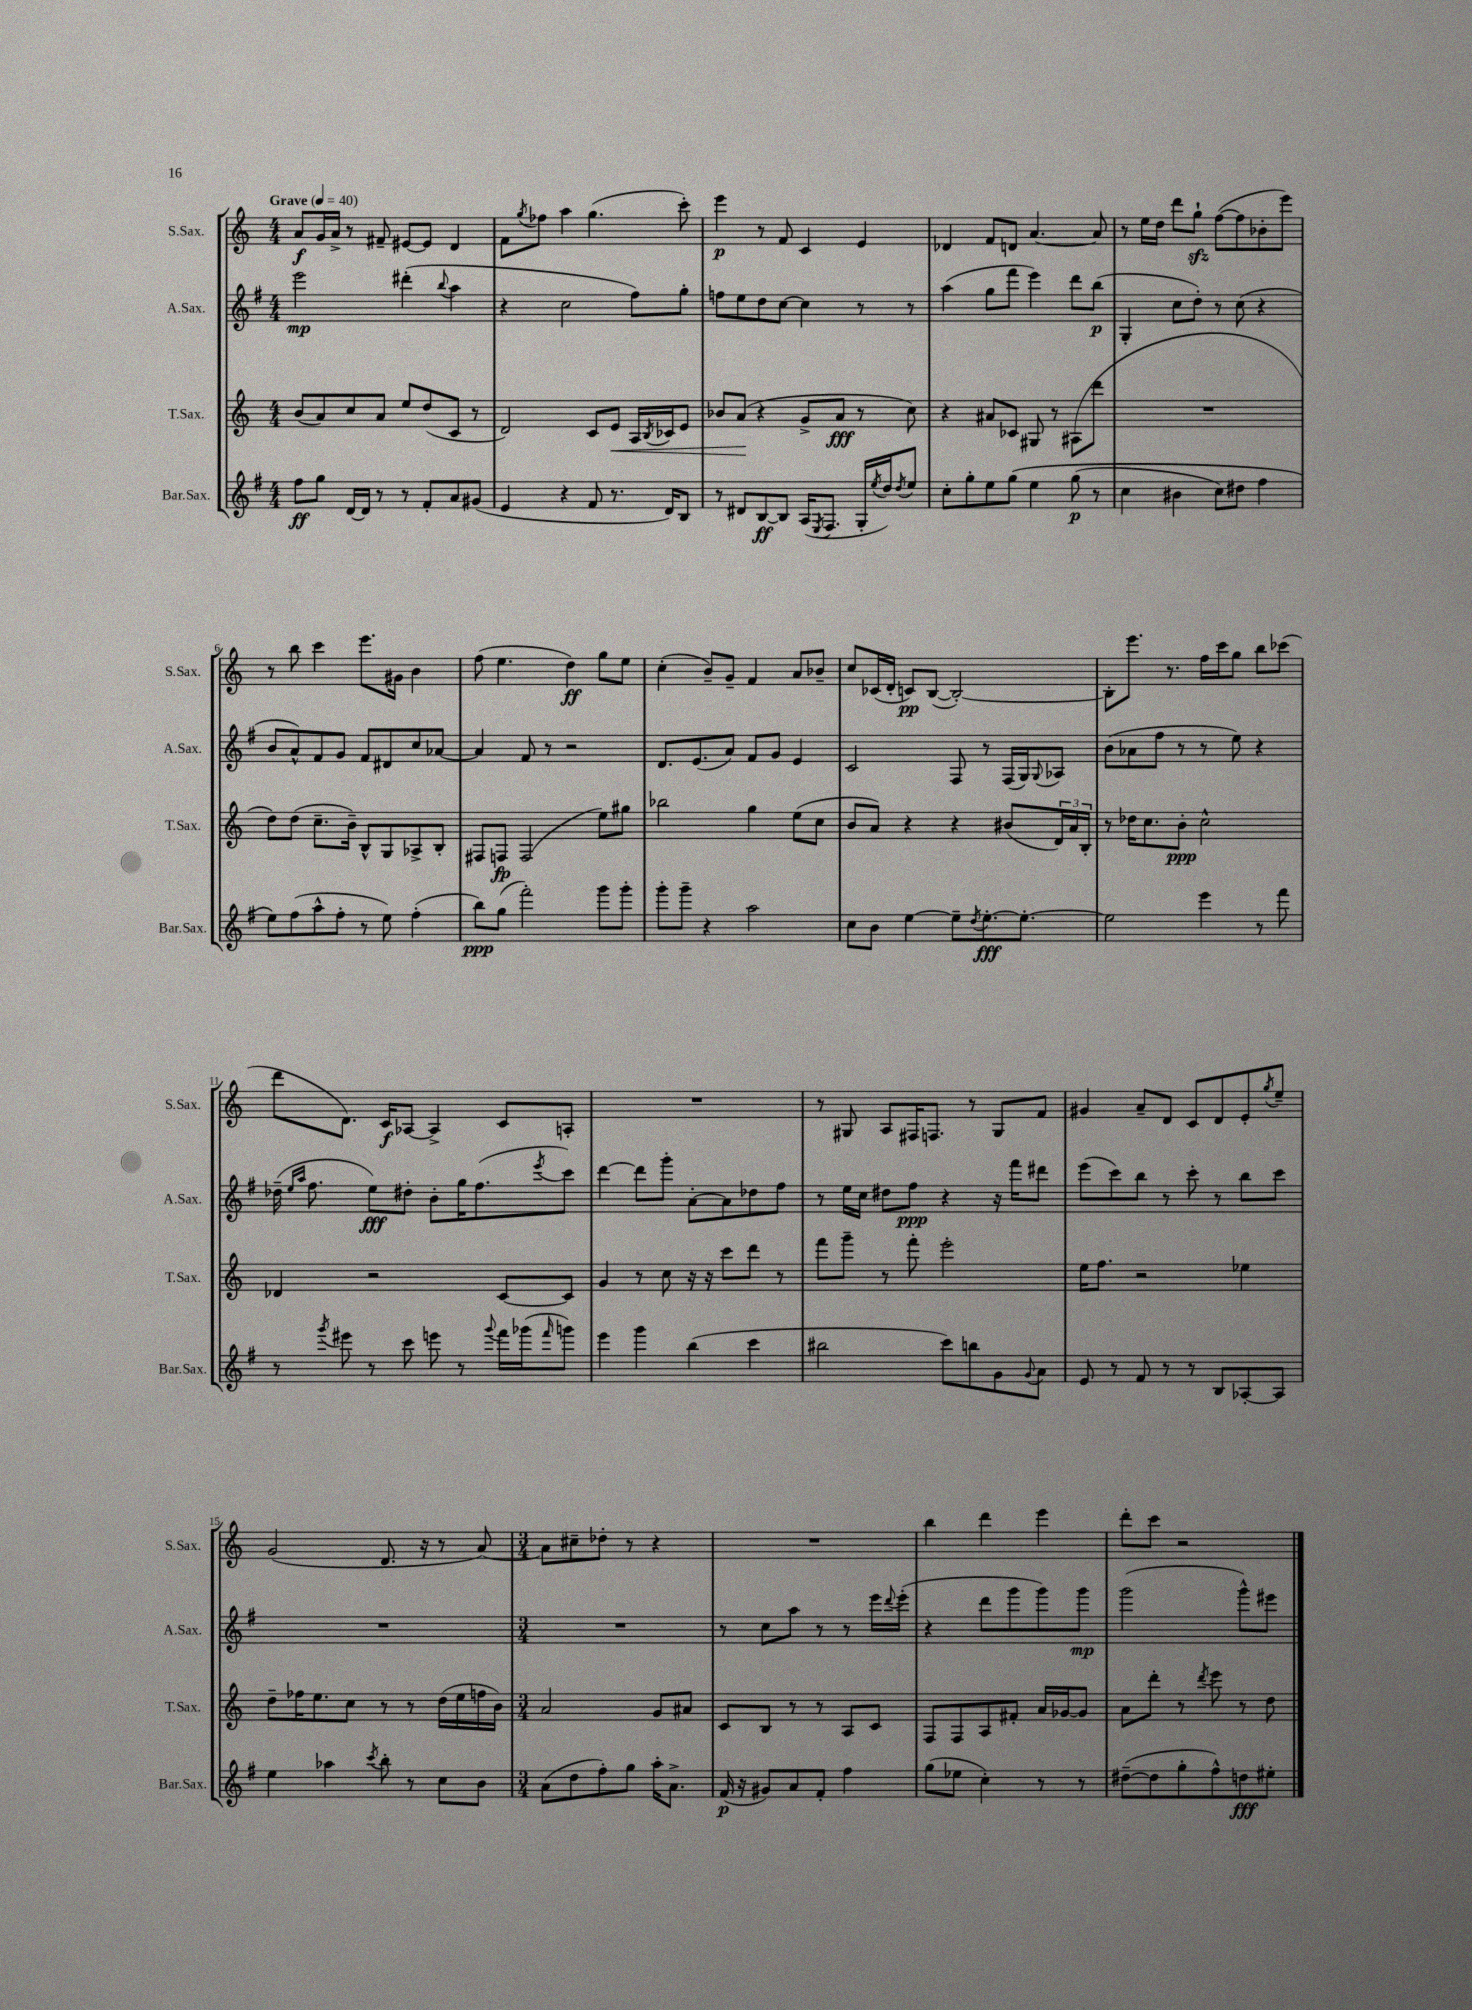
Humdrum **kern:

**kern	**kern	**kern	**kern
*staff4	*staff3	*staff2	*staff1
*clefG2	*clefG2	*clefG2	*clefG2
*k[f#]	*k[]	*k[f#]	*k[]
*M4/4	*M4/4	*M4/4	*M4/4
*MM40	*MM40	*MM40	*MM40
8ff#	(8b	2eee	8a
8gg	8a)	.	16g
.	.	.	16a^
[16d	8cc	.	8r
16d]	.	.	.
8r	8a	.	8f#~
8r	8ee	(4ddd#'	[8e#
8f#'	(8dd	.	8e#]
.	.	8qqbb	.
8a	8c	4aa	4d
(8g#	8r	.	.
=	=	=	=
4e	2d)	4r	8f
.	.	.	8qgg
.	.	.	8ff-
4r	.	2cc	4aa
8f#	8c	.	(4.gg
8.r	8e	.	.
.	16A	8ff#)	.
.	8qB	.	.
16d)	16c-	.	.
8B	8e	8gg'	8ccc')
=	=	=	=
8r	8b-	8ff	4eee
8d#	(8a	8ee	.
[8B	4r	8dd	8r
8B]	.	[8cc	8f
(16A	8g^	4cc]	4c
8qE	.	.	.
8.F#	.	.	.
.	8a	.	.
16G'	8r	8r	4e
8qee	.	.	.
16dd)	.	.	.
8qdd	.	.	.
8ee	8cc)	8r	.
=	=	=	=
8cc'	4r	(4aa	4d-
8gg'	.	.	.
8ee	8a#	8gg	8f
&(8gg	8c-	8fff#	8d
4ee	8G#	4eee)	[4.a
.	8r	.	.
(8gg	(8A#	8ddd	.
8r	8ddd	(8bb	8a]
=	=	=	=
4cc	1r	4G'	8r
.	.	.	16ee
.	.	.	16dd
4b#	.	8cc	8ddd
.	.	8dd')	8gg`
8cc)	.	8r	([8ff
8dd#	.	(8cc	8ff]
4ff#	.	4r	8b-'
.	.	.	8eee)
=	=	=	=
8ee&)	8dd)	8b	8r
(8ff#	(8dd	8a^^)	8bb
8aa^^	8.cc~	8f#	4ccc
8ff#'	.	8g	.
.	16b~)	.	.
8r	8B^^	8f#	8.eee
8ee)	8G	8d#	.
.	.	.	16g#
(4ff#'	8A-^	8cc	4b
.	8B'	[8a-	.
=	=	=	=
8bb)	8F#	4a-]	(8ff
(8gg	8F	.	4.ee
2fff#')	(2F	8f#	.
.	.	8r	.
.	.	2r	4dd)
8ggg	8ee)	.	8gg
8ggg'	8gg#	.	8ee
=	=	=	=
8ggg'	2bb-	8.d	(4cc'
8ggg~	.	.	.
.	.	(8.e	.
4r	.	.	8b~)
.	.	8a)	8g~
2aa	4gg	8f#	4f
.	.	8g	.
.	(8ee	4e	8a
.	8cc	.	8b-~
=	=	=	=
8cc	8b	2c	8cc
8b	8a)	.	(16c-
.	.	.	16d'
[4ee	4r	.	8c)
.	.	.	([8B
8ee~]	4r	8F#	2B'_)
8qdd	.	.	.
[8.ee'	.	8r	.
.	(8b#	(16F#	.
8.ee'_	.	16G)	.
.	.	8qqG	.
.	24d)	8A-	.
.	24a	.	.
.	24B'	.	.
=	=	=	=
2ee]	8r	(8b	8B']
.	16dd-	8a-	8.eee
.	8.cc	.	.
.	.	8ff#	.
.	.	.	8.r
.	8b'	8r	.
4eee	2cc^^	8r	16ff
.	.	.	16ccc
.	.	8ee)	8gg
8r	.	4r	8bb
8fff#	.	.	(8ccc-
=	=	=	=
8r	4d-	(16dd-~	8ddd
.	.	16qqee	.
.	.	16qqaa	.
.	.	8.ff#	.
8qggg	.	.	.
8eee#	.	.	8.d)
8r	2r	8ee)	.
.	.	.	16c
8ccc	.	8dd#'	[8A-
8eee	.	8b'	4A-^]
8r	.	16gg	.
.	.	(8.ff#	.
8qqggg	.	.	.
16fff#	[8c	.	8c
(16ggg-	.	.	.
16qqfff#	.	8qeee	.
8ggg)	8c]	8ccc)	8A'
=	=	=	=
4eee	4g	[4ddd	1r
4ggg	8r	8ddd]	.
.	8cc	8ggg'	.
(4bb	16r	[8a'	.
.	16r	.	.
.	8ccc	8a]	.
4ccc	8ddd	8dd-	.
.	8r	8ff#	.
=	=	=	=
2bb#	8fff	8r	8r
.	8ggg~	16ee	8G#
.	.	16cc	.
.	8r	8dd#	8A
.	8fff'	8ff#	16F#
.	.	.	8.F
8ccc)	2eee'	4r	.
8bb	.	.	8r
8g	.	16r	8G#
.	.	16fff#	.
8qqg	.	.	.
8a	.	8ddd#	8f
=	=	=	=
8e	16ee	(8eee	4g#
.	8.ff	.	.
8r	.	8ccc)	.
8f#	2r	8bb	8a~
8r	.	8r	8d
8r	.	8ccc'	8c
8B	.	8r	8d
[8A-'	4ee-	8bb	8e'
.	.	.	8qgg
8A-]	.	8ccc	8ee~
=	=	=	=
4ee	8dd~	1r	(2g
.	16ff-	.	.
.	8.ee	.	.
4aa-	.	.	.
.	8cc	.	.
8qccc	.	.	.
8bb'	8r	.	8.d
8r	8r	.	.
.	.	.	16r
8cc	(16dd	.	8r
.	16ee	.	.
8b	16ff	.	[8a)
.	16b)	.	.
=	=	=	=
*M3/4	*M3/4	*M3/4	*M3/4
(8a	2a	2.r	8a]
8dd	.	.	8cc#~
8ff#')	.	.	8dd-'
8gg	.	.	8r
16aa'	8g	.	4r
8.a^	.	.	.
.	8a#	.	.
=	=	=	=
(16f#	8c	8r	2.r
16r	.	.	.
8g#)	8B	8cc	.
8a	8r	8aa	.
8f#'	8r	8r	.
4ff#	8A	8r	.
.	8c	16eee	.
.	.	8qqddd	.
.	.	(16eee'	.
=	=	=	=
(8gg	8F	4r	4bb
8ee-	8F	.	.
4cc')	8A	8ddd	4ddd
.	8f#'	8ggg	.
8r	16a	8ggg)	4eee
.	[16g-	.	.
8r	8g-]	8ggg	.
=	=	=	=
([8dd#~	8a	(2ggg	8ddd'
8dd#]	8ddd'	.	8ccc
8gg'	8r	.	2r
.	8qddd	.	.
8ff#^^)	8eee	.	.
8dd	8r	8ggg^^)	.
8ee#'	8dd	8eee#	.
==	==	==	==
*-	*-	*-	*-
